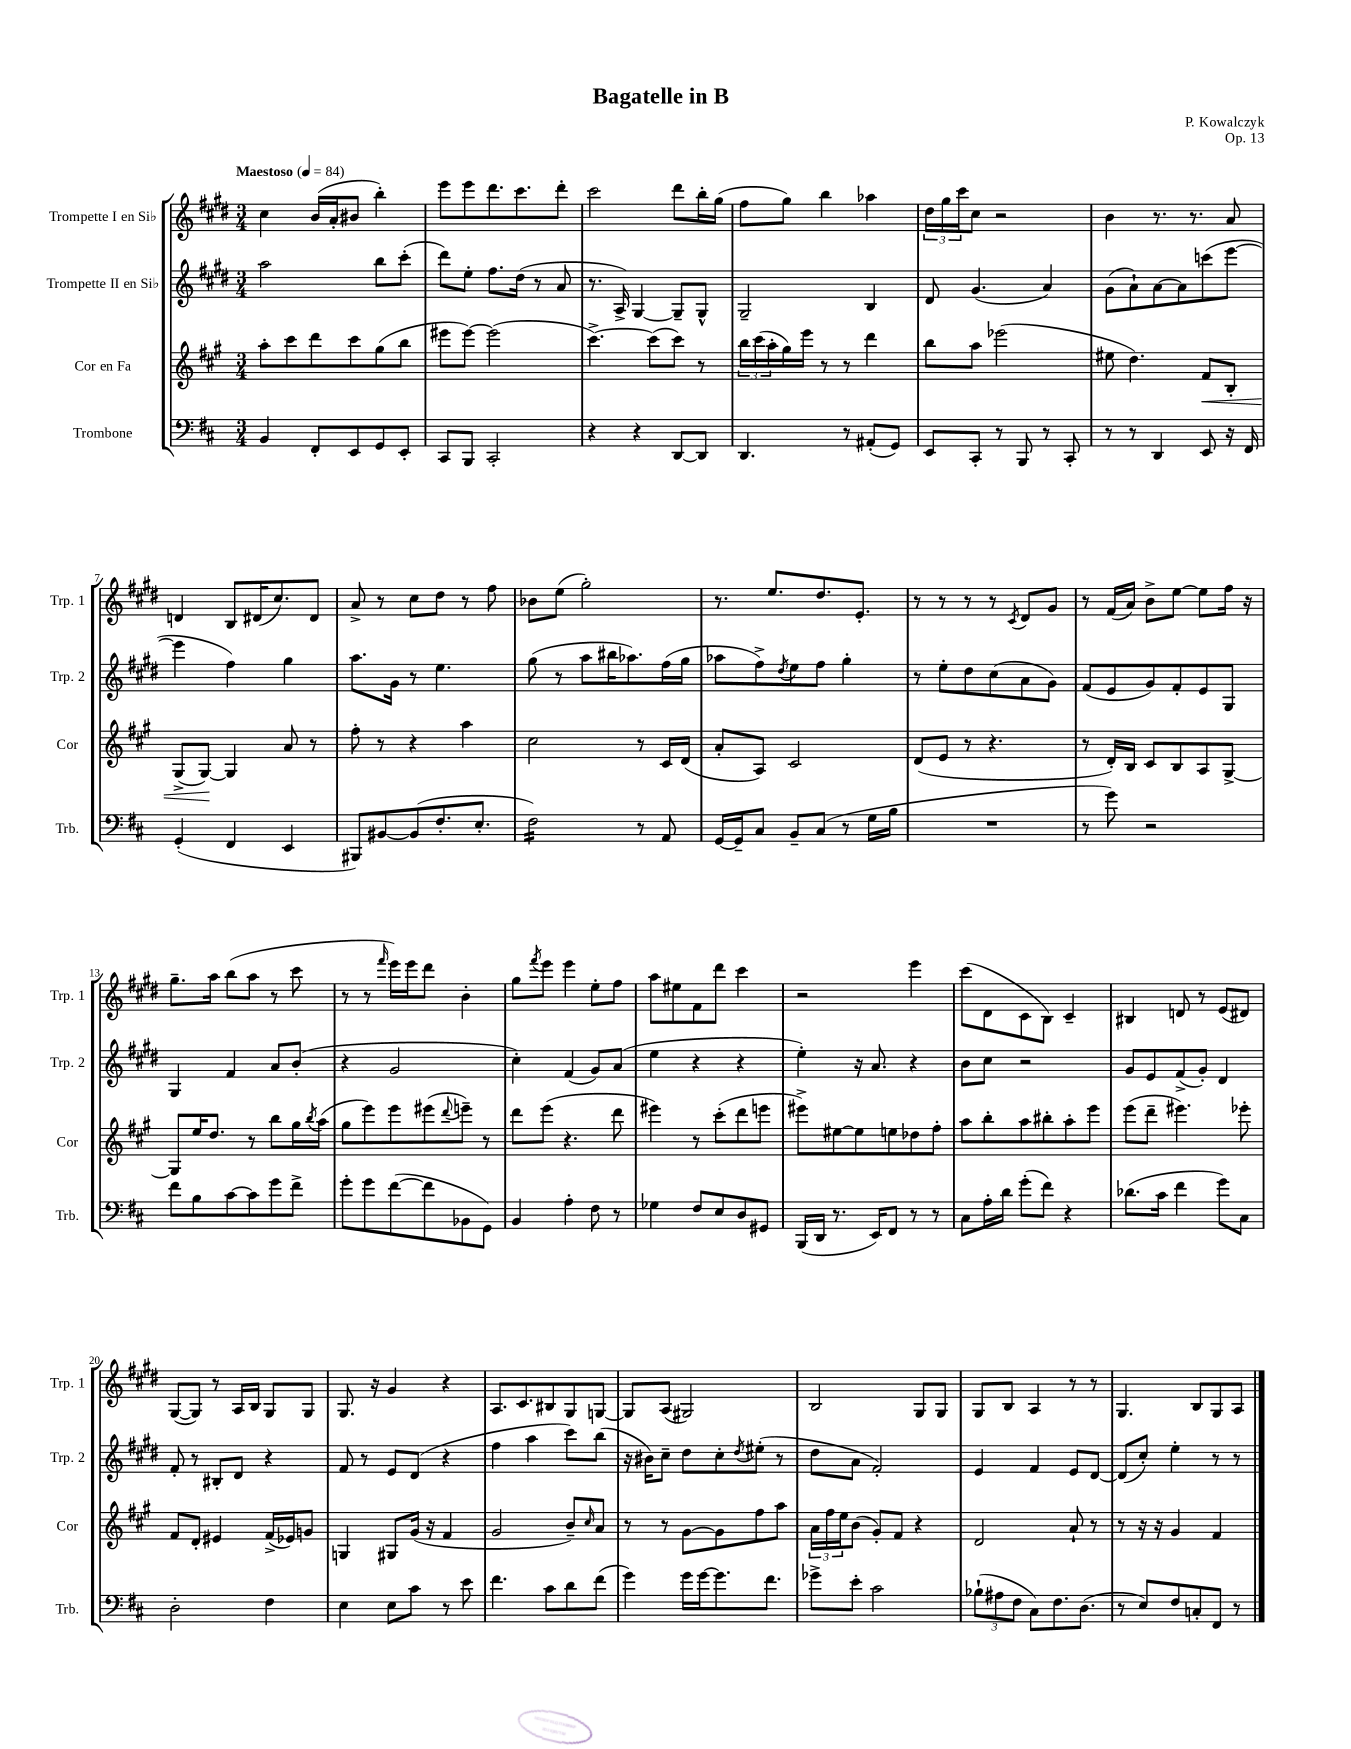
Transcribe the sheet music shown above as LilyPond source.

\header { title = "Bagatelle in B" composer = "P. Kowalczyk" opus = "Op. 13" }
<<
\new StaffGroup <<
\new Staff = "s0" \with { instrumentName = "Trompette I en Sib" shortInstrumentName = "Trp. 1" } {
    \clef treble \key e \major \numericTimeSignature \time 3/4 \tempo "Maestoso" 4 = 84
    cis''4 b'16( a'16-. bis'8 b''4-.) |
    e'''8 e'''8 dis'''8. cis'''8. dis'''8-. |
    cis'''2 dis'''8 b''16-. gis''16( |
    fis''8 gis''8) b''4 aes''4 |
    \tuplet 3/2 { dis''16 gis''16 cis'''16 } cis''8 r2 |
    b'4 r8. r8. a'8 |
    d'4 b8 dis'16( cis''8.) dis'8 |
    a'8-> r8 cis''8 dis''8 r8 fis''8 |
    bes'8 e''8( gis''2-.) |
    r8. e''8. dis''8. e'8.-. |
    r8 r8 r8 r8 \acciaccatura { cis'8 } dis'8 gis'8 |
    r8 fis'16( a'16) b'8-> e''8~ e''8 fis''16 r16 |
    gis''8.-- a''16 b''8( a''8 r8 cis'''8 |
    r8 r8 \grace { fis'''16 } e'''16) e'''16 dis'''8 b'4-. |
    gis''8 \acciaccatura { fis'''8 } e'''8 e'''4 e''8-. fis''8 |
    a''8 eis''8 fis'8 dis'''8 cis'''4 |
    r2 e'''4 |
    cis'''8( dis'8 cis'8 b8) cis'4-- |
    bis4 d'8 r8 e'8( dis'8) |
    gis8~( gis8) r8 a16 b16 gis8 gis8 |
    gis8. r16 gis'4 r4 |
    a8. cis'8. bis8 gis8 g8~ |
    g8 a8( gis2) |
    b2 gis8 gis8 |
    gis8 b8 a4 r8 r8 |
    gis4. b8 gis8 a8 \bar "|." |
}
\new Staff = "s1" \with { instrumentName = "Trompette II en Sib" shortInstrumentName = "Trp. 2" } {
    \clef treble \key e \major \numericTimeSignature \time 3/4
    a''2 b''8 cis'''8-.( |
    dis'''8) e''8-. fis''8. dis''16( r8 a'8 |
    r8. a16->) gis4~ gis8-- gis8-^ |
    gis2-- b4 |
    dis'8 gis'4.( a'4) |
    gis'8( a'8-!) a'8~ a'8 c'''8( e'''8~ |
    e'''4 fis''4) gis''4 |
    a''8. gis'16 r8 e''4. |
    gis''8( r8 a''8 bis''16 aes''8.) fis''16( gis''16 |
    aes''8 fis''8->) \acciaccatura { dis''8 } e''8 fis''8 gis''4-. |
    r8 e''8-. dis''8 cis''8( a'8 gis'8) |
    fis'8( e'8 gis'8) fis'8-. e'8 gis8 |
    gis4 fis'4 a'8 b'8-.( |
    r4 gis'2 |
    cis''4-.) fis'4( gis'8) a'8( |
    e''4 r4 r4 |
    e''4-.) r16 a'8. r4 |
    b'8 cis''8 r2 |
    gis'8 e'8 fis'8->( gis'8-.) dis'4 |
    fis'8-. r8 bis8-. dis'8 r4 |
    fis'8 r8 e'8 dis'8( r4 |
    fis''4 a''4 cis'''8) b''8( |
    r16 bis'16) cis''8-- dis''8 cis''8-. \acciaccatura { dis''8 } eis''8-.( r8 |
    dis''8 a'8 fis'2-.) |
    e'4 fis'4 e'8 dis'8~ |
    dis'8( cis''8-.) e''4-. r8 r8 \bar "|." |
}
\new Staff = "s2" \with { instrumentName = "Cor en Fa" shortInstrumentName = "Cor" } {
    \clef treble \key a \major \numericTimeSignature \time 3/4
    a''8-. cis'''8 d'''8 cis'''8 gis''8( b''8 |
    eis'''8 eis'''8~) eis'''2( |
    cis'''4.~->) cis'''8( cis'''8) r8 |
    \tuplet 3/2 { b''16 cis'''16( a''16-. } gis''16) e'''16 r8 r8 d'''4 |
    b''8 a''8 ees'''2( |
    eis''8 d''4.) fis'8\< b8-. |
    gis8->( gis8~\!) gis4 a'8 r8 |
    fis''8-. r8 r4 a''4 |
    cis''2 r8 cis'16 d'16( |
    a'8-. a8) cis'2 |
    d'8( e'8 r8 r4. |
    r8 d'16-.) b16 cis'8 b8 a8 gis8~-> |
    gis8 e''16 d''8. r8 b''8 gis''16 \acciaccatura { b''8 } a''16( |
    gis''8 e'''8) e'''8 eis'''8( \appoggiatura { d'''8 } e'''8--) r8 |
    d'''8 e'''8( r4. d'''8 |
    eis'''4) r8 cis'''8-.( d'''8 e'''8 |
    eis'''8->) eis''8~ eis''8 e''8 des''8 fis''8-. |
    a''8 b''8-. a''8 bis''8-. a''8-. e'''8 |
    e'''8( d'''8-- eis'''4.) ees'''8-. |
    fis'8 d'8-. eis'4 fis'16->( ees'16) g'8 |
    g4 gis8 gis'16( r16 fis'4 |
    gis'2 b'8--) \grace { cis''16 } a'8 |
    r8 r8 gis'8~ gis'8 fis''8 a''8 |
    \tuplet 3/2 { a'16 fis''16 e''16 } b'8( gis'8-.) fis'8 r4 |
    d'2 a'8-! r8 |
    r8 r16 r16 gis'4 fis'4 \bar "|." |
}
\new Staff = "s3" \with { instrumentName = "Trombone" shortInstrumentName = "Trb." } {
    \clef bass \key d \major \numericTimeSignature \time 3/4
    b,4 fis,8-. e,8 g,8 e,8-. |
    cis,8 b,,8 cis,2-. |
    r4 r4 d,8~ d,8 |
    d,4. r8 ais,8-.( g,8) |
    e,8 cis,8-. r8 b,,8 r8 cis,8-. |
    r8 r8 d,4 e,8 r16 fis,16 |
    g,4-.( fis,4 e,4 |
    bis,,8) bis,8~ bis,8( fis8.-. e8.-. |
    fis2:16) r8 a,8 |
    g,16~ g,16-- cis8 b,8-- cis8( r8 g16 b16 |
    R2. |
    r8 g'8) r2 |
    fis'8 b8 cis'8~ cis'8 g'8 fis'8-> |
    g'8-. g'8 fis'8~( fis'8 bes,8 g,8) |
    b,4 a4-. fis8 r8 |
    ges4 fis8 e8 d8 gis,8 |
    b,,16( d,16 r8. e,16) fis,8 r8 r8 |
    cis8 a16-. d'16 g'8-.( fis'8) r4 |
    des'8.( cis'16 fis'4 g'8) cis8 |
    d2-. fis4 |
    e4 e8 cis'8 r8 e'8 |
    fis'4. cis'8 d'8 fis'8( |
    g'4) g'16 g'16~ g'8. fis'8. |
    ges'8-> e'8-. cis'2 |
    \tuplet 3/2 { bes8-!( ais8 fis8 } cis8) fis8. d8.( |
    r8 e8) fis8 c8-. fis,8 r8 \bar "|." |
}
>>
>>
